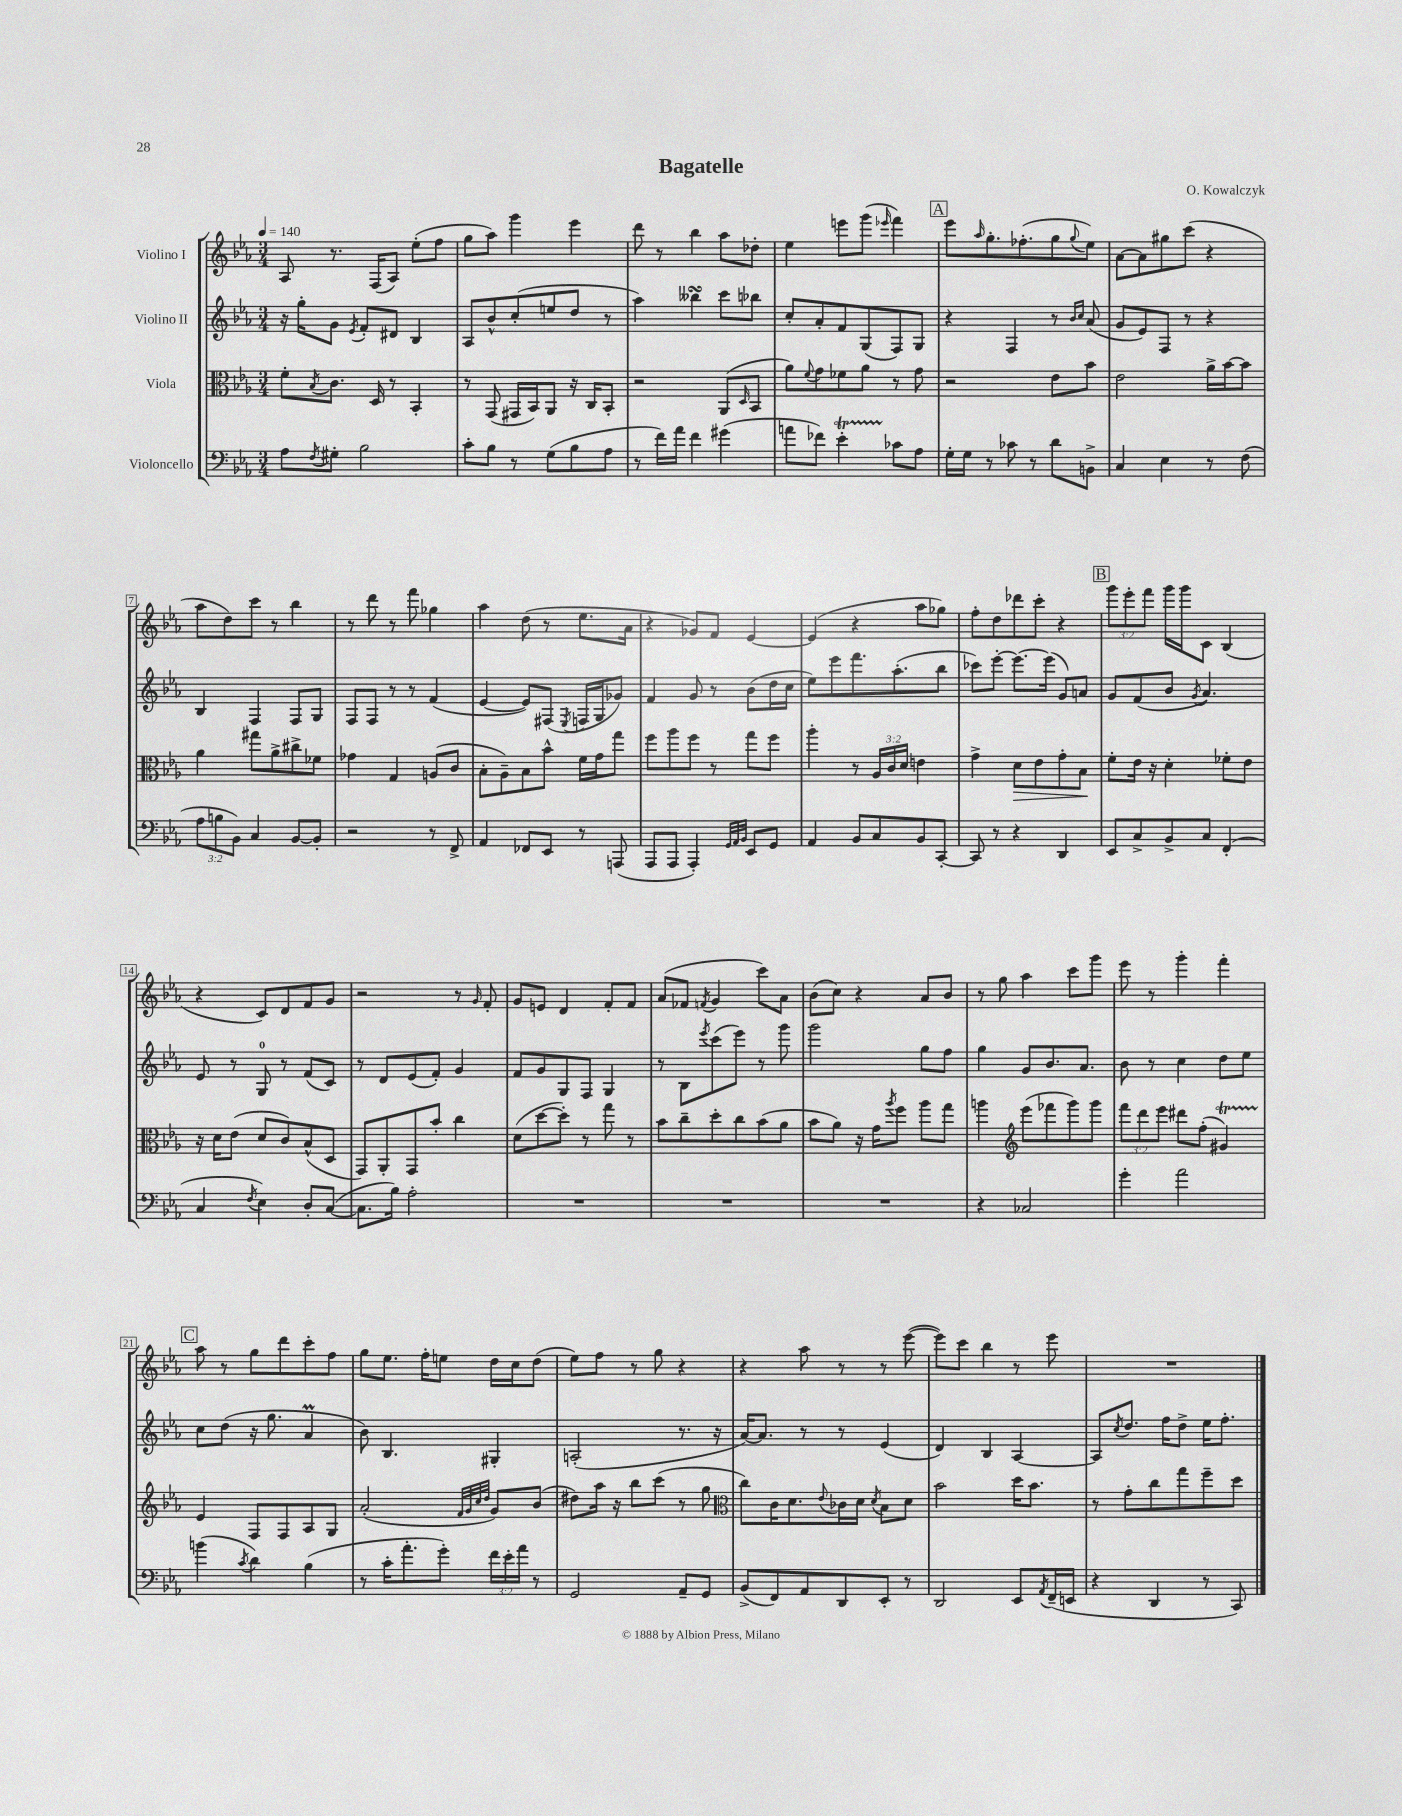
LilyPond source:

\header { title = "Bagatelle" composer = "O. Kowalczyk" }
<<
\new StaffGroup <<
\new Staff = "s0" \with { instrumentName = "Violino I" } {
    \clef treble \key ees \major \numericTimeSignature \time 3/4 \override Staff.TupletNumber.text = #tuplet-number::calc-fraction-text \tempo 4 = 140
    aes8 r8. f16( aes8) ees''8-.( f''8 |
    g''8 aes''8) g'''4 ees'''4 |
    d'''8 r8 bes''4 aes''8 des''8-. |
    ees''4 e'''8 g'''8( \grace { ees'''16 } f'''4) |
    \mark \markup { \box "A" } ees'''8 \grace { aes''16 } g''8.-. fes''8.-.( g''8 \appoggiatura { g''8 } ees''8) |
    aes'8~ aes'8 gis''8 c'''8( r4 |
    aes''8 d''8) c'''8 r8 bes''4 |
    r8 d'''8 r8 f'''8 ges''4 |
    aes''4 d''8( r8 ees''8. aes'16 |
    r4 ges'8) f'8 ees'4~ |
    ees'4( r4 aes''8 ges''8) |
    f''8-. d''8 des'''8 c'''8-. r4 |
    \mark \markup { \box "B" } \tuplet 3/2 { g'''8 ees'''8-. f'''8 } g'''16 g'''16 c'8 bes4( |
    r4 c'8) d'8 f'8 g'8 |
    r2 r8 \grace { g'16 } f'8-. |
    g'8 e'8 d'4 f'8-. f'8 |
    aes'8( fes'8 \acciaccatura { f'8 } g'4 c'''8) aes'8 |
    bes'8( c''8) r4 aes'8 bes'8 |
    r8 g''8 aes''4 c'''8 g'''8 |
    ees'''8 r8 g'''4-. f'''4-. |
    \mark \markup { \box "C" } aes''8 r8 g''8 d'''8 c'''8-. f''8 |
    g''8 ees''8. f''16-. e''8 d''16 c''16 d''8( |
    ees''8) f''8 r8 g''8 r4 |
    r4 aes''8 r8 r8 ees'''8~( |
    ees'''8) c'''8 bes''4 r8 ees'''8 |
    R2. \bar "|." |
}
\new Staff = "s1" \with { instrumentName = "Violino II" } {
    \clef treble \key ees \major \numericTimeSignature \time 3/4
    r16 g''16-. g'8 \acciaccatura { ees'8 } f'8-. dis'8 bes4 |
    aes8 bes'8-^ c''8-.( e''8 d''8 r8 |
    aes''4) beses''4\turn c'''8 bes''8 |
    c''8-. aes'8-. f'8 g8( f8) g8 |
    \mark \markup { \box "A" } r4 f4 r8 \grace { bes'16 c''16 } aes'8( |
    g'8 ees'8) f8 r8 r4 |
    bes4 f4 f8 g8 |
    f8 f8 r8 r8 f'4( |
    ees'4~ ees'8) fis8( \acciaccatura { ees8 } f16 g16 ges'8) |
    f'4 g'8 r8 bes'8( d''16 c''16 |
    ees''8) ees'''8 f'''8. aes''8.-.( bes''8 |
    ces'''8) ees'''8~-. ees'''8.~ ees'''16( g'8) a'8 |
    \mark \markup { \box "B" } g'8 f'8( bes'8 \acciaccatura { g'8 } aes'4.) |
    ees'8 r8 g8-0 r8 f'8( c'8) |
    r8 d'8 ees'8( f'8-.) g'4 |
    f'8 g'8 g8 f8 g4 |
    r8 bes8 \acciaccatura { ees'''8 } c'''8( ees'''8) r8 g'''8 |
    g'''2 g''8 f''8 |
    g''4 g'8 bes'8. aes'8. |
    bes'8 r8 c''4 d''8 ees''8 |
    \mark \markup { \box "C" } c''8 d''8( r16 g''8. aes'4\prall |
    bes'8) bes4. gis4-. |
    a2-.( r8. r16 |
    aes'16~) aes'8. r8 r8 ees'4( |
    d'4) bes4 aes4~ |
    aes8 \acciaccatura { c''8 } d''8. f''16 d''8-> ees''16 f''8.-. \bar "|." |
}
\new Staff = "s2" \with { instrumentName = "Viola" } {
    \clef alto \key ees \major \numericTimeSignature \time 3/4 \override Staff.TupletNumber.text = #tuplet-number::calc-fraction-text
    f'8-. \acciaccatura { bes8 } c'8. d16 r8 bes,4-. |
    r8 g,8( gis,16 bes,16) aes,8 r16 c16 bes,8-. |
    r2 aes,8( \grace { d16 } bes,8 |
    aes'8) \appoggiatura { f'8 } g'8 fes'8 aes'8 r8 g'8 |
    \mark \markup { \box "A" } r2 ees'8 bes'8 |
    ees'2 aes'16-> bes'16~ bes'8 |
    aes'4 gis''8 aes'8-> cis''8-> fes'8 |
    ges'4 g4 a8( c'8 |
    bes8-. aes8--) bes8 bes'8-^ f'16 g'16 g''8 |
    f''8 aes''8 f''8 r8 g''8 f''8 |
    aes''4-. r8 \tuplet 3/2 { aes16 c'16 d'16 } e'4 |
    g'4-> d'8\> ees'8 g'8-. bes8\! |
    \mark \markup { \box "B" } f'8-. ees'16 r16 d'4-. fes'8-. ees'8 |
    r16 d'16 ees'8( d'8 c'8) bes8-^( d8 |
    g,8) aes,8-. g,8 bes'8-. c''4 |
    d'8( d''8~ d''8-.) r8 g''8 r8 |
    bes'8 c''8-- d''8-. c''8 bes'8( aes'8 |
    bes'8 aes'8) r16 g'16 \acciaccatura { aes''8 } f''8 aes''8 g''8 |
    a''4 \clef treble ees'''8( fes'''8 g'''8) g'''8 |
    \tuplet 3/2 { f'''8 d'''8 ees'''8 } dis'''8 f''8-.( gis'4\startTrillSpan) |
    \mark \markup { \box "C" } ees'4\stopTrillSpan f8 f8 aes8 g8 |
    aes'2-.( \grace { f'32 g'32 c''32 d''32 } g'8) bes'8( |
    dis''8) aes''16 r16 bes''8 c'''8( r8 g''8 |
    \clef alto c''8) c'16 d'8. \appoggiatura { ees'8 } ces'16 d'16 \acciaccatura { d'8 } bes8 d'8 |
    bes'2 d''16 bes'8. |
    r8 g'8-. c''8 g''8 f''8-- d''8 \bar "|." |
}
\new Staff = "s3" \with { instrumentName = "Violoncello" } {
    \clef bass \key ees \major \numericTimeSignature \time 3/4 \override Staff.TupletNumber.text = #tuplet-number::calc-fraction-text
    aes8 \acciaccatura { f8 } gis8-. bes2 |
    c'8-. bes8 r8 g8( bes8 aes8 |
    r8 f'16) aes'16 f'4 gis'4( |
    a'8 fes'8) ees'4-.\startTrillSpan ces'8\stopTrillSpan aes8 |
    \mark \markup { \box "A" } g16-. g16 r8 ces'8 r8 d'8 b,8-> |
    c4 ees4 r8 f8( |
    \tuplet 3/2 { aes8 b8 bes,8) } c4 bes,8~ bes,8-. |
    r2 r8 f,8-> |
    aes,4 fes,8 ees,8 r8 a,,8( |
    aes,,8 aes,,8 aes,,4-.) \grace { g,32 aes,32 bes,32 } ees,8 g,8 |
    aes,4 bes,8 c8 bes,8 c,8~-. |
    c,8 r8 r4 d,4 |
    \mark \markup { \box "B" } ees,8 c8-> bes,8-> c8 f,4-.( |
    c4 \acciaccatura { f8 } ees4) d8-. c8~( |
    c8. bes16) aes2-. |
    R2. |
    R2. |
    R2. |
    r4 ces2 |
    g'4-. aes'2 |
    \mark \markup { \box "C" } b'4( \acciaccatura { c'8 } d'4) bes4( |
    r8 c'16-. aes'8.-. g'8-.) \tuplet 3/2 { f'16 ees'16-. aes'16 } r8 |
    g,2 aes,8-- g,8 |
    bes,8->( f,8) aes,8 d,8 ees,8-. r8 |
    d,2 ees,8 \acciaccatura { aes,8 } f,16--( e,16 |
    r4 d,4 r8 c,8) \bar "|." |
}
>>
>>
\layout { \context { \Score \override BarNumber.stencil = #(make-stencil-boxer 0.1 0.3 ly:text-interface::print) } }
